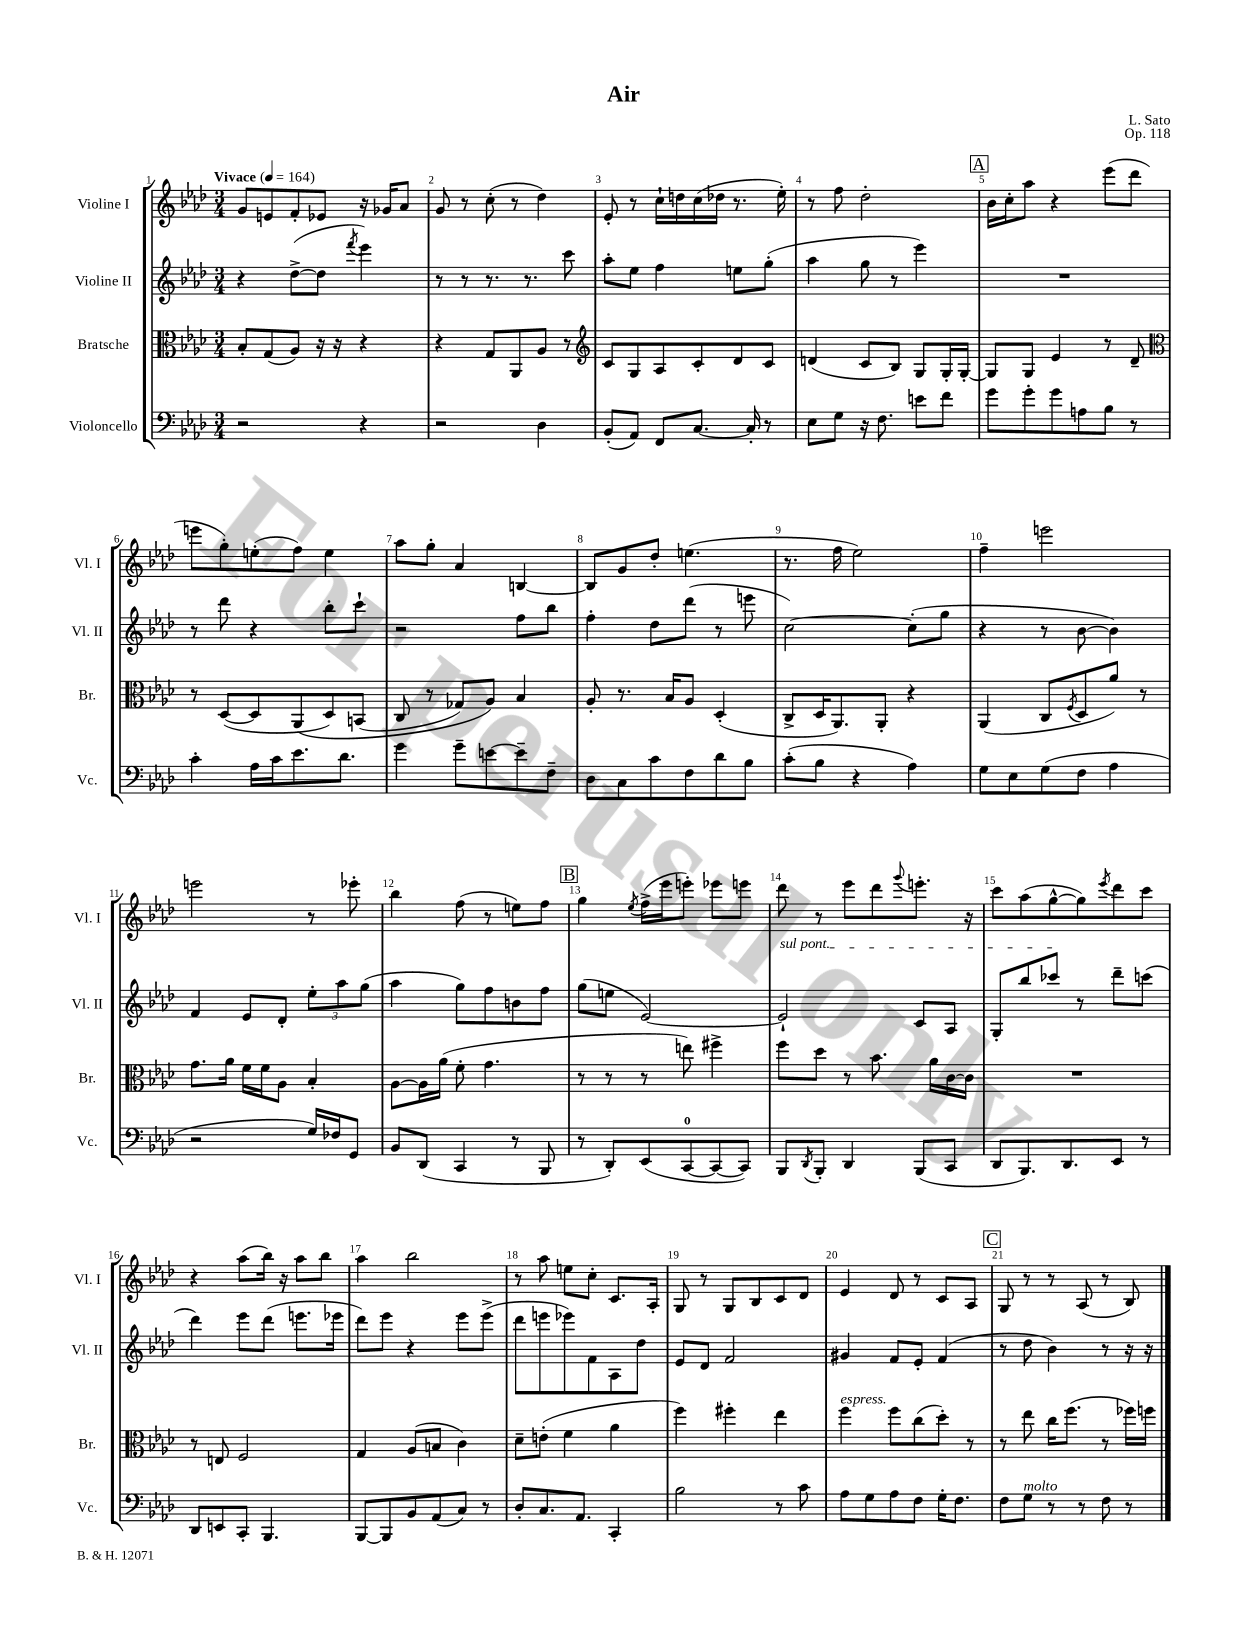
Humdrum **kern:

**kern	**kern	**kern	**kern
*part4	*part3	*part2	*part1
*staff4	*staff3	*staff2	*staff1
*I"Violoncello	*I"Bratsche	*I"Violine II	*I"Violine I
*I'Vc.	*I'Br.	*I'Vl. II	*I'Vl. I
*clefF4	*clefC3	*clefG2	*clefG2
*k[b-e-a-d-]	*k[b-e-a-d-]	*k[b-e-a-d-]	*k[b-e-a-d-]
*M3/4	*M3/4	*M3/4	*M3/4
*MM164	*MM164	*MM164	*MM164
=1	=1	=1	=1
!	!	!	!LO:TX:a:B:t=Vivace
2r	8B-'/L	4r	8g/L
.	(8G/	.	8en/
.	8A-/J)	([8dd-^\L	8f'/
.	16r	8dd-\J]	8e-X/J
.	16r	.	.
.	.	8qfff/	.
4r	4r	4eee-\)	16r
.	.	.	16g-X/KL
.	.	.	8a-/J
=2	=2	=2	=2
2r	4r	8r	8g/
.	.	8r	8r
.	8G/L	8.r	(8cc'\
.	8AA-/	.	8r
.	.	8.r	.
4D-\	8A-/J	.	4dd-\)
.	8r	8ccc\	.
=3	=3	=3	=3
*	*clefG2	*	*
(8BB-'/L	8c/L	8aa-'\L	8e-'/
8AA-/J)	8G/	8ee-\J	8r
8FF/L	8A-/	4ff\	16cc`\LL
.	.	.	16ddn\
[8.C/J	8c'/	.	(16cc\
.	.	.	16dd-X\JJ
.	8d-/	8een\L	8.r
16C'/]	.	.	.
8r	8c/J	(8gg'\J	.
.	.	.	16ee-'\)
=4	=4	=4	=4
8E-\L	(4dn/	4aa-\	8r
8G\J	.	.	8ff\
16r	8c/L	8gg\	2dd-'\
8.F\	.	.	.
.	8B-/J)	8r	.
8en\L	8G/L	4eee-\)	.
8f\J	16G'/L	.	.
.	[16G'/JJ	.	.
!!LO:REH:place=s1:t=A
=5	=5	=5	=5
8g\L	8G/L]	2.r	16b-\LL
.	.	.	16cc'\J
8g'\	8G/J	.	8aa-\J
8g\	4e-/	.	4r
8An\	.	.	.
8B-\J	8r	.	(8eee-\L
8r	8d-~/	.	8ddd-\J
!!LO:LB:g=z
=6	=6	=6	=6
*	*clefC3	*	*
4c'\	8r	8r	8eeen\L
.	([8D-/L	8ddd-\	8gg'\)
16A-\LL	8D-/]	4r	(8een'\
16c\J	.	.	.
8.e-\	(8AA-/	.	8ff\J)
.	8D-/)	8bb-'\L	4ee\
8.d-\J	.	.	.
.	(8BBn/J	8ccc`\J	.
=7	=7	=7	=7
4g\	8C/	2r	8aa-\L
.	8r	.	8gg'\J
8g~\L	8G-X/L)	.	4a-/
[8en\	8A-/J)	.	.
8e~\]	4B-/	8ff\L	[4Bn/
8F~\J	.	8bb-\J	.
=8	=8	=8	=8
8D-\L	8A-'/	4ff'\	8B/L]
8C\	8.r	.	8g/
8c\	.	8dd-\L	8dd-'/J
.	16B-/KL	.	.
8F\	8A-/J	(8ddd-\J	(4.een\
8d-\	(4D-'/	8r	.
8B-\J	.	8eeen\	.
=9	=9	=9	=9
(8c'\L	8C^/L	[2cc\)	8.r
8B-\J	16D-/K	.	.
.	8.AA-/)	.	16ff\
4r	.	.	2ee-\)
.	8AA-'/J	.	.
4A-\)	4r	(8cc'\L]	.
.	.	8gg\J	.
=10	=10	=10	=10
8G\L	(4AA-/	4r	4ff~\
8E-\	.	.	.
(8G\	8C/L	8r	2eeen\
.	8qF/	.	.
8F\J	8D-/	[8b-\	.
4A-\	8a-/J)	4b-\])	.
.	8r	.	.
!!LO:LB:g=z
=11	=11	=11	=11
2r	8.g\L	4f/	2eeen\
.	16a-\Jk	.	.
.	16f\LL	8e-/L	.
.	16f\J	.	.
.	8A-\J	8d-'/J	.
16G/LL)	4B-'/	12ee-'\L	8r
16F-X/J	.	.	.
.	.	12aa-\	.
8GG/J	.	.	8eee-X'\
.	.	(12gg\J	.
=12	=12	=12	=12
8BB-/L	[8A-\L	4aa-\	4bb-\
(8DD-/J	16A-\L]	.	.
.	(16a-\JJ	.	.
4CC/	8f'\	8gg\L)	(8ff\
.	4.g\	8ff\	8r
8r	.	8bn\	8een\L)
8BBB-/	.	8ff\J	8ff\J
!!LO:REH:place=s1:t=B
=13	=13	=13	=13
8r	8r	(8gg\L	4gg\
8DD-'/L)	8r	8een\J	.
.	.	.	8qee-/
(8EE-/	8r	[2e-/)	(16ff^\LL
.	.	.	16eee-\J
[8CC/	8een\)	.	8eeen'\J)
8CC/_	4ff#X^\	.	8eee-X\L
8CC/J])	.	.	8eeen\J
=14	=14	=14	=14
!	!	!LO:TX:a:i:t=sul pont.	!
8BBB-/L	8ff\L	2e-`/]	8ddd-\
8qDD-/	.	.	.
8BBB-'/J	8dd-\J	.	8r
4DD-/	8r	.	8eee-\L
.	8.b-\	.	8ddd-\
.	.	.	8qqggg/
(8BBB-/L	.	8c/L	8.eeen'\J
.	16a-\LL	.	.
8CC/J	[16c\	8A-/J	.
.	16c\JJ]	.	16r
=15	=15	=15	=15
8DD-/L	2.r	8G'/L	8ccc\L
8.BBB-/)	.	8bb-/	(8aa-\
.	.	8ccc-X/J	[8gg^^\
8.DD-/	.	.	.
.	.	8r	8gg\])
.	.	.	8qeee-/
8EE-/J	.	8ddd-~\L	8ddd-\
8r	.	(8cccn\J	8ccc\J
!!LO:LB:g=z
=16	=16	=16	=16
8DD-/L	8r	4ddd-\)	4r
8EEn/	8En/	.	.
8CC'/J	2F/	8eee-\L	(8aa-\L
4.BBB-/	.	(8ddd-\J	16bb-\Jk)
.	.	.	16r
.	.	8.eeen\L	8aa-\L
.	.	.	8bb-\J
.	.	16eee-X\Jk	.
=17	=17	=17	=17
[8BBB-/L	4G/	8ddd-\L)	4aa-\
8BBB-/]	.	8eee-\J	.
8BB-/	(8A-/L	4r	2bb-\
(8AA-/	8Bn/J	.	.
8C/J)	4c\)	8eee-\L	.
8r	.	(8eee-^\J	.
=18	=18	=18	=18
8D-'/L	8d-~\L	8ddd-\L	8r
8.C/	(8en'\J	8eeen\	8aa-\
.	4f\	8eee-X\)	8een\L
8.AA-/J	.	.	.
.	.	8f\	8cc'\J
4CC'/	4a-\	8A-\	8.c/L
.	.	8dd-\J	.
.	.	.	16A-'/Jk
=19	=19	=19	=19
2B-\	4ff\)	8e-/L	8G/
.	.	8d-/J	8r
.	4ff#X'\	2f/	8G/L
.	.	.	8B-/
8r	4ee-\	.	8c/
8c\	.	.	8d-/J
=20	=20	=20	=20
!	!LO:TX:a:i:t=espress.	!	!
8A-\L	4ff\	4g#X/	4e-/
8G\	.	.	.
8A-\	8ff\L	8f/L	8d-/
8F\J	(8cc\	8e-'/J	8r
16G'\KL	8dd-'\J)	(4f/	8c/L
8.F\J	.	.	.
.	8r	.	8A-/J
!!LO:REH:place=s1:t=C
=21	=21	=21	=21
8F\L	8r	8r	8G/
!LO:TX:a:i:t=molto	!	!	!
8G\J	8ee-\	8dd-\	8r
8r	16cc\KL	4b-\)	8r
.	(8.ff\J	.	.
8r	.	.	(8A-/
8F\	8r	8r	8r
8r	16ff-X\LL)	16r	8B-/)
.	16ffn\JJ	16r	.
==	==	==	==
*-	*-	*-	*-
